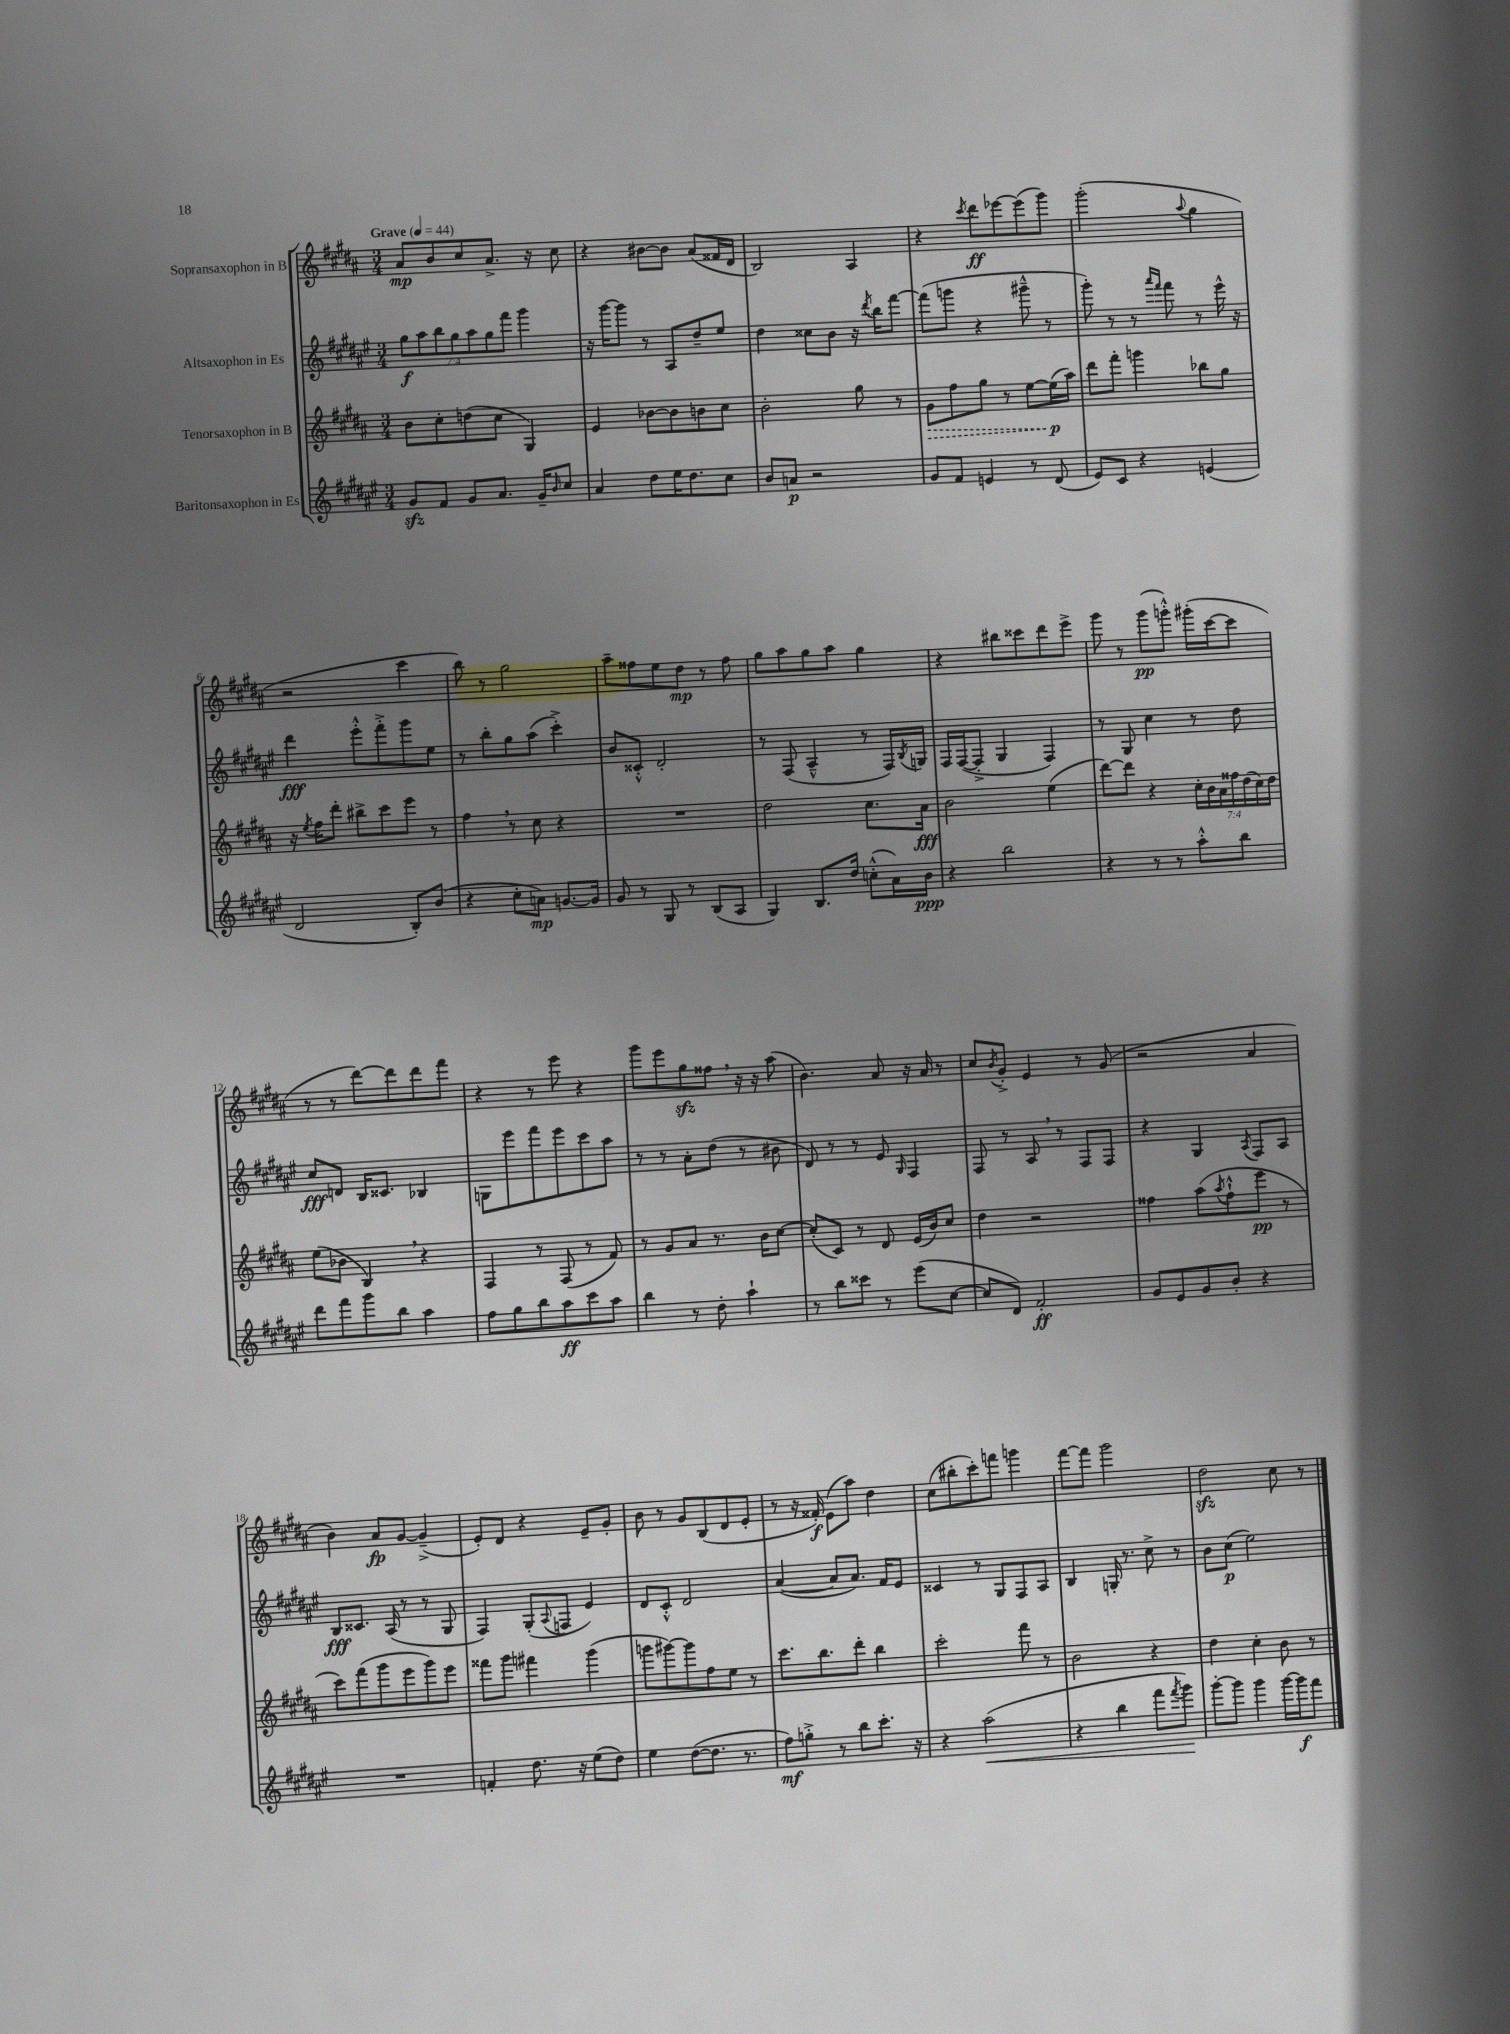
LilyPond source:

<<
\new StaffGroup <<
\new Staff = "s0" \with { instrumentName = "Sopransaxophon in B" } {
    \clef treble \key b \major \numericTimeSignature \time 3/4 \tempo "Grave" 4 = 44
    ais'8\mp b'8 cis''8 ais'8.-> r16 cis''8 |
    r4 bis'8~ bis'8 ais'8( fisis'16 dis'16 |
    b2) ais4 |
    r4 \acciaccatura { cis'''8 } dis'''8\ff ees'''8~ ees'''8( gis'''8) |
    gis'''2-.( \appoggiatura { ais''8 } gis''4 |
    r2 cis'''4 |
    b''8) r8 gis''2 |
    ais''8-- fisis''8 e''8 dis''8\mp r8 fisis''8 |
    gis''8 ais''8 gis''8 ais''8 gis''4 |
    r4 bis''8 cisis'''8 dis'''8 e'''8-> |
    gis'''8 r8 gis'''8\pp( g'''8-.-^) gis'''16-.( cis'''16~ cis'''8 |
    r8 r8 dis'''8~) dis'''8 dis'''8 fis'''8 |
    r4 r8 e'''8 r4 |
    gis'''8 e'''8 gis''8\sfz fisis''8 \breathe r16 r16 ais''8( |
    b'4.) ais'8 r16 ais'16 r8 |
    cis''8 \acciaccatura { b'8 } gis'8-.-> e'4 r8 gis'8( |
    r2 ais'4 |
    b'4) ais'8\fp gis'8~ gis'4--->( |
    e'8-.) dis'8 r4 e'8-- gis'8-. |
    b'8 r8 gis'8 b8( dis'8 e'8-. |
    r8 r16 fisis'16-.\f) e'8( ais''8) dis''4 |
    cis''8( bis''8-. cis'''8-.) f'''8 g'''4 |
    fis'''8~ fis'''8 gis'''2 |
    dis''2\sfz cis''8 r8 \bar "|." |
}
\new Staff = "s1" \with { instrumentName = "Altsaxophon in Es" } {
    \clef treble \key fis \major \numericTimeSignature \time 3/4 \override Staff.TupletNumber.text = #tuplet-number::calc-fraction-text
    \tuplet 7/4 { gis''8\f ais''8 b''8 gis''8 ais''8 gis''8 fis'''8 } gis'''4 |
    r16 gis'''16~ gis'''8 r8 ais8 dis''8-- eis''8 |
    dis''4 cisis''8 b'8 r16 \acciaccatura { dis'''8 } b''16 fis'''8~ |
    fis'''8( g'''8 r4 gis'''8---^ r8 |
    gis'''8-.) r8 r8 \grace { ais'''16 fis'''16 } fis'''8 r8 eis'''16-^ r16 |
    dis'''4\fff eis'''8-.-^ fis'''8-.-> gis'''8 eis''8 |
    r8 b''8-. gis''8 ais''8( cis'''4-.->) |
    b'8 cisis'8-.-^ dis'2-. |
    r8 fis8( ais4---^ r8 fis16) \acciaccatura { b8 } g16 |
    fis16 fis16~( fis8-.-> gis4 fis4) |
    r8 gis8 cis''4 r8 dis''8 |
    cis''8\fff d'8 b16 cisis'8. bes4 |
    g8 eis'''8 fis'''8 eis'''8 cis'''8 ais''8 |
    r8 r8 ais'8-. dis''8( r8 bis'8 |
    dis'8) r8 r8 eis'8 \grace { gis16 } fis4 |
    fis8 r8 ais8 \breathe r8 fis8 fis8 |
    r4 gis4 \acciaccatura { ais8 } fis8 ais8 |
    b8\fff cisis'8. ais16( r8 r8 gis8 |
    fis4) gis8-.( \appoggiatura { ais8 } f8 eis'4) |
    dis'8 cis'8-.-^ dis'2 |
    ais'4~( ais'8 ais'8.) fis'16 eis'8 |
    cisis'4 r8 gis8 fis8 ais8 |
    b4 g16-. r8. cis''8-> r8 |
    b'8 cis''8\p( eis''2) \bar "|." |
}
\new Staff = "s2" \with { instrumentName = "Tenorsaxophon in B" } {
    \clef treble \key b \major \numericTimeSignature \time 3/4 \override Staff.TupletNumber.text = #tuplet-number::calc-fraction-text
    b'8 cis''8-. d''8( cis''8 gis4) |
    e'4 bes'8~ bes'8 b'8 cis''8 |
    b'2-. gis''8 r8 |
    \once \override Hairpin.style = #'dashed-line gis'8\> fis''8 gis''8 r8 e''8~ e''16\p\!( ais''16) |
    dis'''8 fis'''8-. g'''4 bes''8 gis''8 |
    r16 \acciaccatura { e''8 } fis''16 dis'''8-. bis''8-> cis'''8 e'''8 r8 |
    fis''4 \breathe r8 cis''8 r4 |
    R2. |
    dis''2 cis''8. ais'16\fff |
    b'2 e''4( |
    dis'''8~) dis'''8 r4 \tuplet 7/4 { cis''16-. b'16 ais'16 fisis''16 dis''16( cis''16) dis''16 } |
    e''8( bes'8 b4) \breathe r4 |
    fis4 r8 fis8( r8 fis'8) |
    r8 gis'8 ais'8 r8. b'16 cis''8~ |
    cis''8-.( cis'8) r8 dis'8 e'16( b'16) cis''8 |
    dis''4 r2 |
    fisis''4 ais''8( \acciaccatura { ais''8 } fisis''8-!-^ e'''8\pp r8 |
    cis'''8) fis'''8( gis'''8 e'''8 gis'''8) e'''8 |
    fisis'''8 gis'''8 fis'''4 gis'''4( |
    g'''8 gis'''8~) gis'''8 fis''8 e''8 r8 |
    cis'''8. b''8. dis'''8-. b''4 |
    cis'''2-. fis'''8 r8 |
    b'2 r4 |
    dis''4 cis''4-. b'8 r8 \bar "|." |
}
\new Staff = "s3" \with { instrumentName = "Baritonsaxophon in Es" } {
    \clef treble \key fis \major \numericTimeSignature \time 3/4
    gis'8\sfz fis'8 gis'8 ais'8. gis'16-- \grace { b'16 } cis''8 |
    ais'4 dis''8 eis''16 dis''8. cis''8 |
    b'8 a'8\p r2 |
    gis'8 fis'8 e'4 r8 dis'8( |
    eis'8) cis'8 r4 e'4( |
    dis'2 b8-.) b'8( |
    r4 cis''8-. a'8\mp) g'8.~ g'16 |
    gis'8 r8 gis8 r8 b8( ais8 |
    gis4) b8. dis''16 c''8-.-^( ais'16) b'16\ppp |
    r4 b''2 |
    r4 r8 r8 ais''8-.-^ b''8 |
    dis'''8 fis'''8 gis'''8 b''8 ais''4 |
    fis''8 gis''8 b''8 ais''8\ff cis'''8 ais''8 |
    b''4 r8 dis''8-. ais''4-! |
    r8 b''8 cisis'''8 r8 eis'''8( cis''8~ |
    cis''8 dis'8) fis'2-.\ff |
    gis'8 eis'8 gis'8 b'8-. r4 |
    R2. |
    f'4-. dis''8. r16 eis''8( dis''8) |
    eis''4 dis''8~( dis''8. r8. |
    fis''8\mf) g''8-.-> r8 b''8 cis'''8.-. r16 |
    r4 ais''2\<( |
    r4 b''4 fis'''8 \acciaccatura { fis'''8 } gis'''8\!) |
    gis'''8~-. gis'''8 gis'''4 gis'''16~ gis'''16\f fis'''8 \bar "|." |
}
>>
>>
